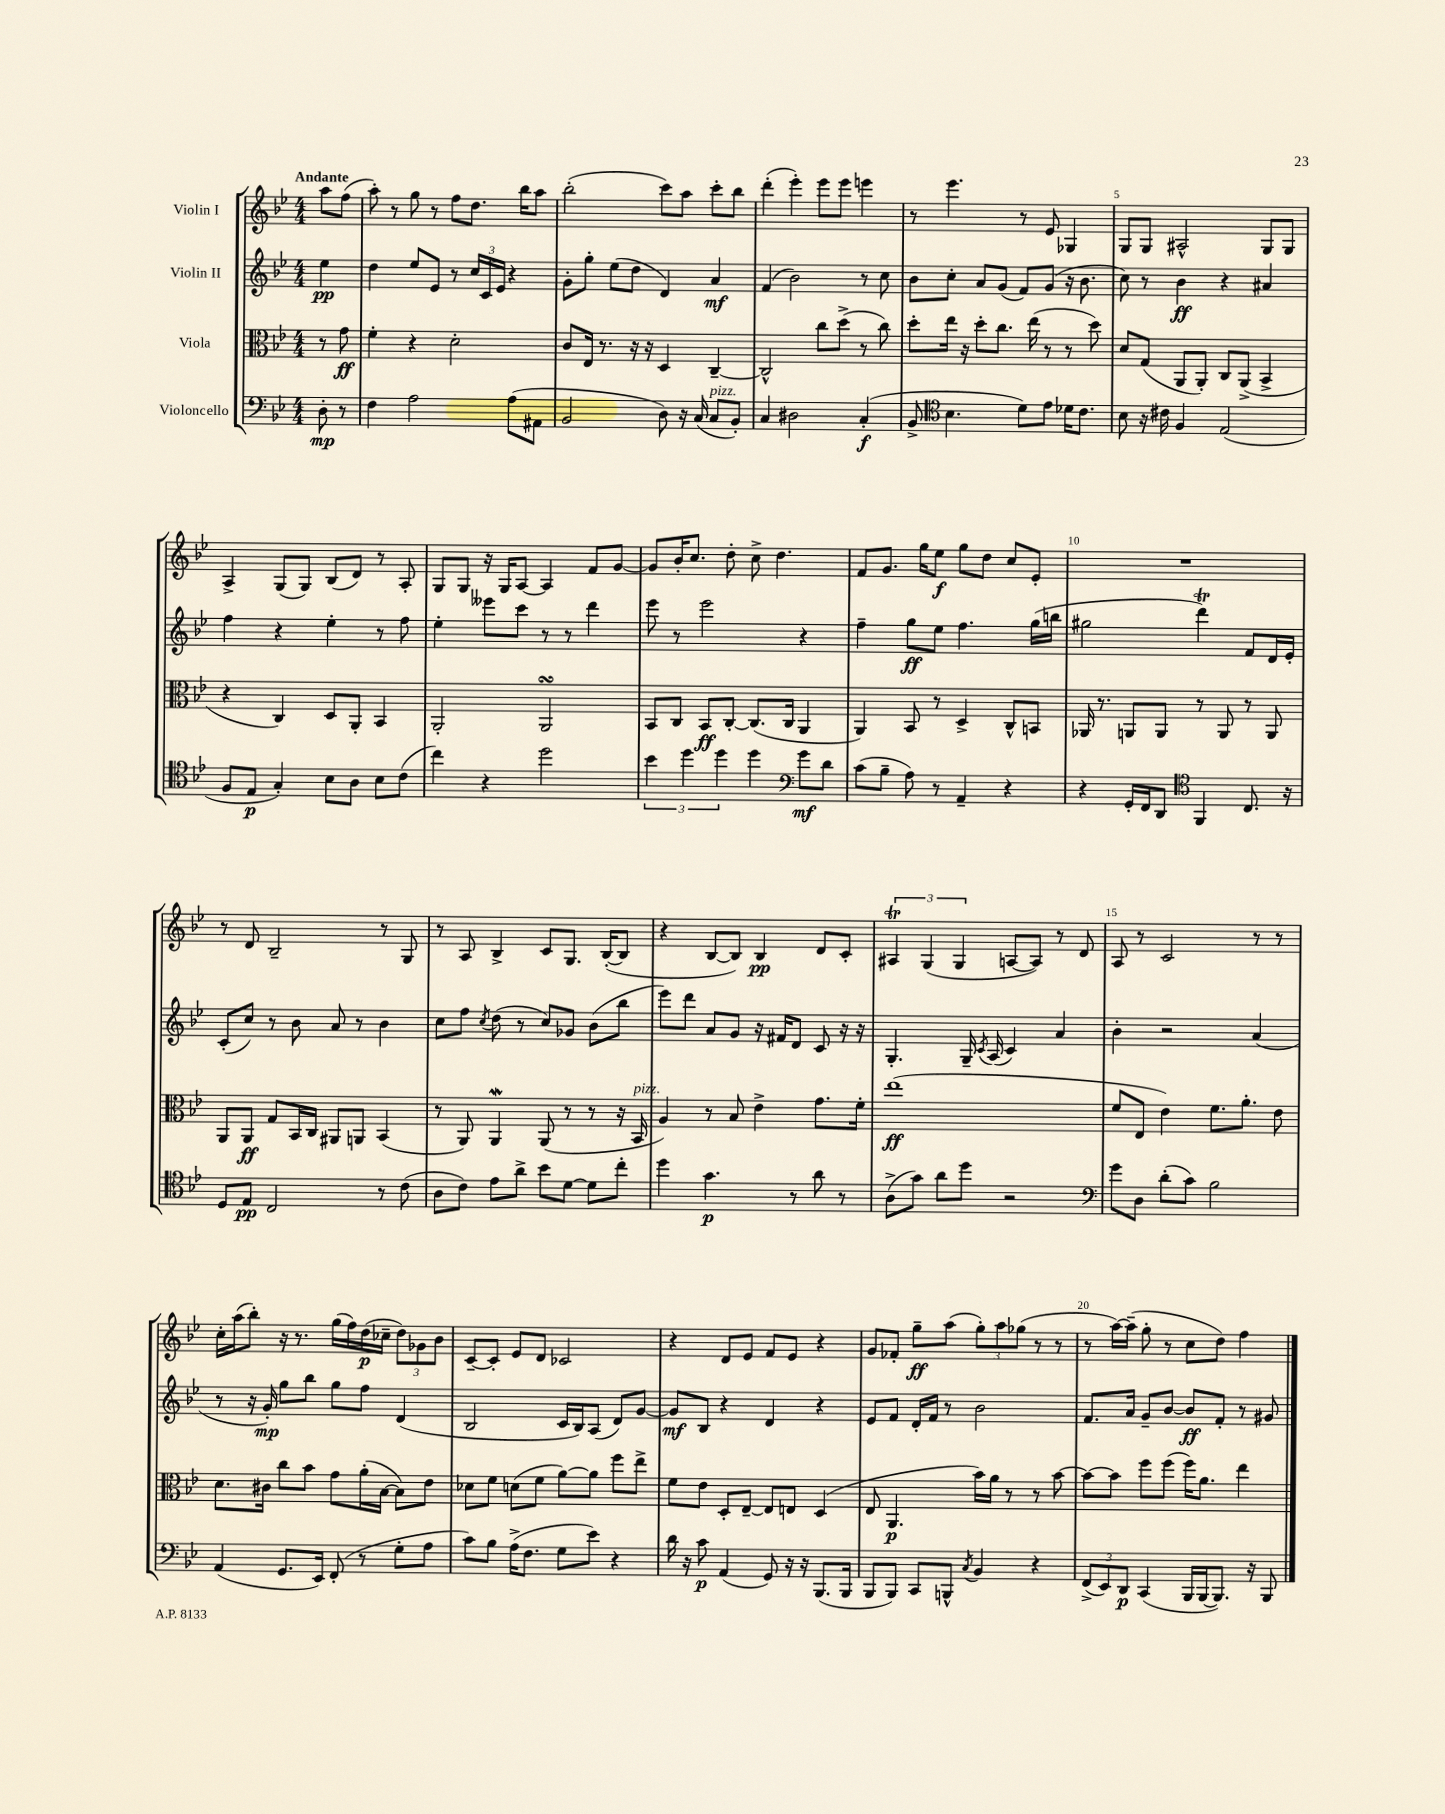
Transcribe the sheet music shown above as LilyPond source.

<<
\new StaffGroup <<
\new Staff = "s0" \with { instrumentName = "Violin I" } {
    \clef treble \key bes \major \numericTimeSignature \time 4/4 \partial 4 \tempo "Andante"
    \autoBeamOff a''8[ f''8]( |
    a''8-.) r8 g''8 r8 f''8[ d''8.] bes''16[ a''8] |
    bes''2-.( c'''8[) a''8] c'''8[-. bes''8] |
    d'''4-.( ees'''4-.) ees'''8[ ees'''8] e'''4 |
    r8 ees'''4. r8 ees'8 ges4 |
    g8[ g8] ais2-^ g8[ g8] |
    a4-> g8[( g8]) bes8[( d'8]) r8 a8-. |
    g8[ g8] r16 g16[ a8]~ a4 f'8[ g'8]~ |
    g'8[ bes'16-. c''8.] d''8-. c''8-> d''4. |
    f'8[ g'8.] g''16[ ees''8]\f g''8[ d''8] c''8[ ees'8]-. |
    R1 |
    r8 d'8 bes2-- r8 g8 |
    r8 a8 bes4-> c'8[ g8.] bes16[~-.( bes8] |
    r4 bes8[~ bes8]) bes4\pp d'8[ c'8]-. |
    \tuplet 3/2 { ais4\trill g4( g4 } a8[~ a8]) r8 d'8 |
    a8 r8 c'2 r8 r8 |
    c''16[-. a''16( bes''8]-.) r16 r8. g''16[( f''16) d''16\p( ces''16]-- \tuplet 3/2 { d''8[) ges'8 bes'8] } |
    c'8[~-- c'8]-. ees'8[ d'8] ces'2 |
    r4 d'8[ ees'8] f'8[ ees'8] r4 |
    g'8[ fes'8]-. g''8[--\ff a''8]( \tuplet 3/2 { g''8[-.) a''8 ges''8]( } r8 r8 |
    r8 a''16[~) a''16]--( g''8-. r8 c''8[ d''8]) f''4 \bar "|." |
}
\new Staff = "s1" \with { instrumentName = "Violin II" } {
    \clef treble \key bes \major \numericTimeSignature \time 4/4 \partial 4
    \autoBeamOff ees''4\pp |
    d''4 ees''8[ ees'8] r8 \tuplet 3/2 { c''16[ c'16 ees'16] } r4 |
    g'8[-. g''8]-. ees''8[( d''8] d'4) a'4\mf |
    f'4( bes'2) r8 c''8 |
    bes'8[ c''8]-. a'8[ g'8]( f'8[) g'8]( r16 bes'8. |
    c''8) r8 bes'4\ff r4 ais'4 |
    f''4 r4 ees''4-. r8 f''8 |
    ees''4-. eeses'''8[ c'''8] r8 r8 d'''4 |
    ees'''8 r8 ees'''2 r4 |
    f''4-- g''8[\ff ees''8] f''4. g''16[( b''16] |
    gis''2 d'''4\trill) f'8[ d'16 ees'16]-. |
    c'8[-.( c''8]) r8 bes'8 a'8 r8 bes'4 |
    c''8[ f''8] \acciaccatura { c''8 } d''8( r8 c''8[) ges'8] bes'8[( bes''8] |
    ees'''8[) d'''8] a'8[ g'8] r16 fis'16[ d'8] c'8 r16 r16 |
    g4.-. g16-- \acciaccatura { c'8 } a16( c'4) a'4 |
    bes'4-. r2 a'4( |
    r8 r16 g'16-.\mp) g''8[ bes''8] g''8[ f''8] d'4( |
    bes2 c'16[ bes16) a8]( d'8[) g'8]~ |
    g'8[\mf bes8] r4 d'4 r4 |
    ees'8[ f'8] d'16[-. f'16] r8 bes'2 |
    f'8.[ a'16] g'8[-- bes'8]~ bes'8[\ff f'8]-. r8 gis'8 \bar "|." |
}
\new Staff = "s2" \with { instrumentName = "Viola" } {
    \clef alto \key bes \major \numericTimeSignature \time 4/4 \partial 4
    \autoBeamOff r8 g'8\ff |
    f'4-. r4 d'2-. |
    c'8[ ees16] r8. r16 r16 d4 c4~-- |
    c2-^ c''8[ d''8]->( r8 c''8) |
    d''8[-. ees''16] r16 d''8[-. c''8.] ees''16( r8 r8 d''8) |
    d'8[ g8]( a,8[ a,8]-.) c8[ a,8]->( bes,4-> |
    r4 c4) d8[ a,8]-. bes,4 |
    a,2-. a,2\turn |
    bes,8[ c8] bes,8[\ff c8]~-. c8.[( c16] a,4 |
    a,4) bes,8 r8 d4-> c8[-^ b,8] |
    aes,16 r8. a,8[ a,8] r8 a,8 r8 a,8 |
    a,8[ a,8]\ff g8[ bes,16 c16] ais,8[ a,8] bes,4( |
    r8 a,8) a,4\mordent a,8( r8 r8 r16 bes,16^\markup { \italic "pizz." } |
    a4) r8 bes8 ees'4-> g'8.[ f'16]-. |
    ees''1\ff( |
    f'8[ ees8] ees'4) f'8.[ a'8.]-. ees'8 |
    d'8.[ cis'16] c''8[ bes'8] g'8[ a'16-.( bes16]~ bes8[) ees'8] |
    des'8[ f'8] d'8[( f'8] a'8[~) a'8] f''8[ ees''8]-> |
    f'8[ ees'8] d8[-. ees8]~-- ees8[ e8] d4( |
    ees8 a,4.\p bes'16[) a'16] r8 r8 bes'8~ |
    bes'8[~ bes'8] f''8[ f''8]( f''16[) a'8.] ees''4 \bar "|." |
}
\new Staff = "s3" \with { instrumentName = "Violoncello" } {
    \clef bass \key bes \major \numericTimeSignature \time 4/4 \partial 4
    \autoBeamOff d8-.\mp r8 |
    f4 a2 a8[( ais,8] |
    bes,2 d8) r16 c16( c8[^\markup { \italic "pizz." } bes,8]-.) |
    c4 dis2 c4-.\f( |
    bes,8-> \clef tenor bes4. d'8[) ees'8] des'16[ c'8.] |
    bes8 r16 cis'16 f4 ees2( |
    f8[ ees8]\p g4-.) bes8[ a8] bes8[ c'8]( |
    c''4) r4 d''2 |
    \tuplet 3/2 { bes'4 d''4 d''4 } d''4 \clef bass g'8[\mf d'8] |
    c'8[( bes8]-- a8) r8 a,4-- r4 |
    r4 g,16[-. f,16 d,8] \clef tenor f,4 c8. r16 |
    d8[ ees8]\pp c2 r8 c'8( |
    a8[ c'8]) ees'8[ a'8]-> bes'8[ d'8]~ d'8[ c''8]-. |
    d''4 g'4.\p r8 a'8 r8 |
    a8[->( g'8]) a'8[ d''8] r2 |
    \clef bass g'8[ d8] d'8[-.( c'8]) bes2 |
    a,4( g,8.[ ees,16]) f,8-.( r8 g8[-. a8] |
    c'8[) bes8] a16[->( f8.] g8[ ees'8]) r4 |
    d'16 r16 c'8\p a,4( g,8) r16 r16 bes,,8.[( bes,,16] |
    bes,,8[ bes,,8]) c,8[ b,,8]-^ \acciaccatura { c8 } bes,4 r4 |
    \tuplet 3/2 { f,8[->( ees,8) d,8]\p } c,4( bes,,16[ bes,,16~ bes,,8.]) r16 bes,,8 \bar "|." |
}
>>
>>
\layout { \context { \Score \override BarNumber.break-visibility = ##(#f #t #t) barNumberVisibility = #(every-nth-bar-number-visible 5) } }
